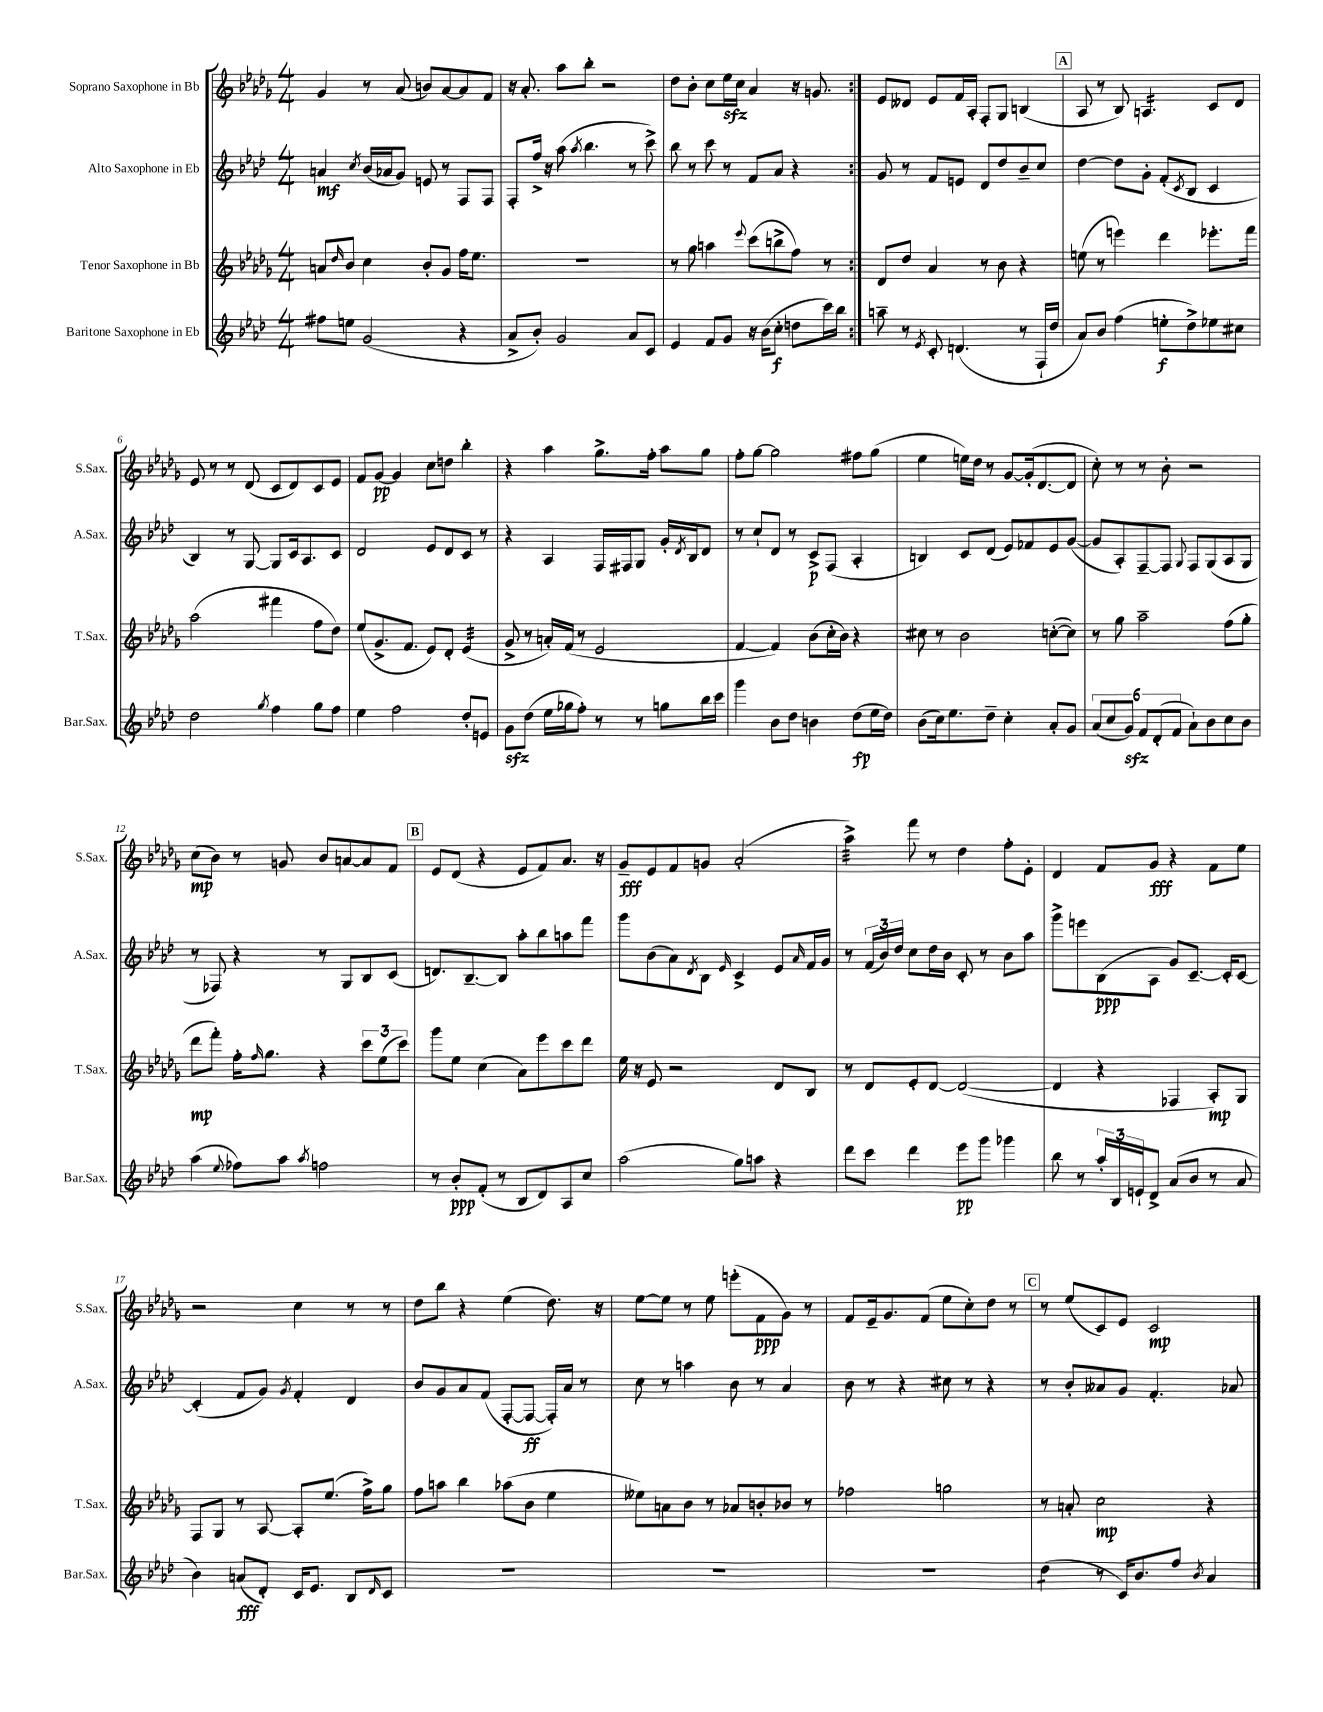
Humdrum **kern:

**kern	**kern	**kern	**kern
*staff4	*staff3	*staff2	*staff1
*clefG2	*clefG2	*clefG2	*clefG2
*k[b-e-a-d-]	*k[b-e-a-d-g-]	*k[b-e-a-d-]	*k[b-e-a-d-g-]
*M4/4	*M4/4	*M4/4	*M4/4
8ff#\L	8a/L	4a/	4g-/
.	16qqdd-/	.	.
8ee\J	8b-/J	.	.
.	.	8qcc/	.
(2g/	4cc\	(16b-/LL	8r
.	.	16a-/J	.
.	.	8g/J)	(8a-/
.	8b-'/L	8e/	8b/L)
.	8g-/J	8r	[8a-/
4r	16ff\LK	8F/L	8a-/]
.	8.ee-\J	.	.
.	.	8F/J	8f/J
=	=	=	=
8a-^/L	1r	8F'/L	16r
.	.	.	8.a-'/
8b-'/J)	.	16ff^/Jk	.
.	.	16r	.
2g/	.	(8aa-\	8aa-\L
.	.	8qaa-/	.
.	.	4.bb-\	8bb-'\J
.	.	.	2r
8a-/L	.	8r	.
8c/J	.	8ccc^\)	.
=	=	=	=
4e-/	8r	8bb-\	8dd-\L
.	8gg-\	8r	8b-'\J
8f/L	4aa\	8ccc\	8cc\L
8g/J	.	8r	16ee-\L
.	.	.	16cc\JJ
.	8qqeee-/	.	.
16r	(8ccc\L	8f/L	4a-/
(16b-\LK	.	.	.
8cc'\J	8bb^\	8a-/J	.
8dd\L	8ff\J)	4r	16r
.	.	.	8.g/
16ccc\L)	8r	.	.
16bb-\JJ	.	.	.
=:|!	=:|!	=:|!	=:|!
8aa~\	8d-/L	8g/	8e-/L
8r	8dd-/J	8r	8d--/J
8qe-/	.	.	.
8c'/	4a-/	8f/L	8e-/L
(4.d/	.	8e/J	16f/L
.	.	.	16A-'/JJ
.	8r	8d-/L	8F'/L
.	8b-\	8dd-/	8G-/J
8r	4r	8b-~/	(4B/
16F`/LL	.	8cc/J	.
16dd-/JJ	.	.	.
=	=	=	=
8a-/L)	(8ee\	[4dd-\	8A-/
8b-/J	8r	.	8r
(4ff\	4eee\)	8dd-\]L	8B-/)
.	.	8g'\J	4.A/
8ee'\L	4ddd-\	(8f'/L	.
.	.	8qc/	.
8dd-^\)	.	8B-/J	.
8ee-\	8.eee-'\L	4c/	8c/L
8cc#\J	.	.	8d-/J
.	16fff\Jk	.	.
=	=	=	=
2dd-\	(2aa-\	4B-/)	8e-/
.	.	.	8r
.	.	8r	8r
.	.	[8G/	(8d-/
8qgg/	.	.	.
4ff\	4fff#\	8G/]L	8c/L
.	.	16c/k	8d-/)
.	.	8.A-/	.
8gg\L	8ff\L	.	8c/
8ff\J	8dd-\J)	8c/J	8e-/J
=	=	=	=
4ee-\	(8ee-/L	2d-/	8f/L
.	8.g-^/	.	[8g-/J
2ff\	.	.	4g-/]
.	8.f/J	.	.
.	8e-/L)	8e-/L	8cc\L
.	8d-'/J	8d-/	8dd\J
8dd-'/L	(4e-/	8c/J	4bb-'\
8e/J	.	8r	.
=	=	=	=
8g\L	8g-^/	4r	4r
(8dd-\J	8r	.	.
16ee-\LL	16a'/LL)	4A-/	4aa-\
16gg-\J	(16f/JJ	.	.
8ff'\J)	8r	.	.
8r	2e-/	16F/LL	8.gg-^\L
.	.	16F#/J	.
8r	.	8G/J	.
.	.	.	16ff'\Jk
8gg\L	.	16g'/LL	8aa-\L
.	.	8qd-/	.
.	.	16B-/J	.
16bb-\L	.	8d-/J	8gg-\J
16ccc\JJ	.	.	.
=	=	=	=
4ggg\	[4f/	8r	8ff'\L
.	.	8cc`/L	[8gg-\J
8b-\L	4f/])	8d-/J	2gg-\]
8dd-\J	.	8r	.
4b\	(8b-\L	8c^/L	.
.	16cc'\L	(8F/J	.
.	16b-\JJ)	.	.
(8dd-\L	4r	4A-'/	8ff#\L
16ee-\L	.	.	(8gg-\J
16dd-\JJ)	.	.	.
=	=	=	=
(8b-\L	8cc#\	4B/)	4ee-\
16cc\k)	8r	.	.
8.ee-\	.	.	.
.	2b-\	8c/L	16ee\LL)
.	.	.	16dd-\JJ
8dd-~\J	.	(8d-/J	8r
4cc'\	.	8e-/L)	[8g-/L
.	.	8f-/	(16g-'/]k
.	.	.	[8.d-/
8a-'/L	([8cc'\L	8e-/	.
8g/J	8cc\]J)	([8g/J	8d-/]J
=	=	=	=
(12a-/L	8r	8g/]L	8cc'\)
12cc/	.	.	.
.	8gg-\	8A-'/)	8r
12g/J)	.	.	.
12f/L	2aa-~\	[8F~/	8r
(12d-'/	.	.	.
.	.	8F/]J	8b-'\
12f/J	.	.	.
.	.	8qqG/	.
8a-`\L)	.	8F/L	2r
8b-\	.	(8G/	.
8cc\	(8ff\L	8A-/	.
8b-\J	8gg-'\J	8G/J	.
=	=	=	=
(4aa-\	8ddd-\L	8r	(8cc\L
.	8fff'\J)	8F-/)	8b-\J)
8qqee-/	.	.	.
8ff-\L)	16ff'\LK	4r	8r
.	16qqff/	.	.
.	8.gg-\J	.	.
8aa-\J	.	.	8g/
8qaa-/	.	.	.
2ff\	4r	8r	8b-/L
.	.	8G/L	[8a/
.	12ccc\L	8B-/	8a/]
.	(12ee-\	.	.
.	.	(8c/J	8f/J
.	12ccc\J)	.	.
=	=	=	=
8r	8ggg-\L	8.d/L)	8e-/L
8b-'/L	8ee-\J	.	(8d-/J
.	.	[8.B-~/	.
(8f'/J	(4cc\	.	4r
8r	.	8B-/]J	.
8B-/L	8a-\L)	8aa-'\L	8e-/L
8d-/)	8eee-\	8bb-\	8f/)
8A-/	8ccc\	8aa\	8.a-/J
8cc/J	8ddd-\J	8fff\J	.
.	.	.	16r
=	=	=	=
(2aa-\	16ee-\	8ggg\L	8g-~/L
.	16r	.	.
.	8e-/	(8b-\	8e-/
.	2r	8a-\)	8f/
.	.	8qd-/	.
.	.	8B-\J	8g/J
.	.	16qqe-/	.
8gg\L)	.	4c^/	(2a-'/
8aa\J	.	.	.
4r	8d-/L	8e-/L	.
.	.	16qqa-/	.
.	8B-/J	16f/L	.
.	.	16g/JJ	.
=	=	=	=
8ddd-\L	8r	8r	4aa-^\)
8ccc\J	8d-/L	(24f/LL	.
.	.	24b-/)	.
.	.	24dd-/JJ	.
4ddd-\	8e-'/	8cc\L	8fff\
.	[8d-/J	16dd-\L	8r
.	.	16b-\JJ	.
8eee-\L	(2d-/_	8c'/	4dd-\
8ggg\J	.	8r	.
4ggg-\	.	8b-\L	8ff'\L
.	.	8aa-\J	8e-'\J
=	=	=	=
8bb-\	4d-/]	8ggg^\L	4d-/
8r	.	8eee\	.
24aa-'/LL	4r	(8B-\	8f/L
24B-/	.	.	.
24e`/J	.	.	.
8d-^/J	.	8A-\J	8g-/J
(8a-/L	4F-/	8g/L)	4r
8b-/J	.	[8.c~/J	.
8r	8A-'/L)	.	8f\L
.	.	16c'/]LK	.
8a-/	8G-/J	[8c/J	8ee-\J
=	=	=	=
4b-\)	8F/L	(4c'/]	2r
.	8G-/J	.	.
(8a/L	8r	8f/L	.
8d-'/J)	[8A-/	8g/J)	.
.	.	8qg/	.
16c/LK	8A-'/]L	4f'/	4cc\
8.e-/J	.	.	.
.	(8.ee-/J	.	.
8B-/L	.	4d-/	8r
.	16ff^\LK)	.	.
16qqd-/	.	.	.
8c/J	8gg-\J	.	8r
=	=	=	=
1r	8ff\L	8b-/L	8dd-\L
.	8aa\J	8g/	8bb-\J
.	4bb-\	8a-/	4r
.	.	(8f/J	.
.	(8aa-\L	[8F'/L	(4ee-\
.	8b-\J	8F/_J	.
.	4ee-\	16F'/]LL)	8.dd-\)
.	.	16a-/JJ	.
.	.	8r	.
.	.	.	16r
=	=	=	=
1r	8ee--\L)	8cc\	[8ee-\L
.	8a\	8r	8ee-\]J
.	8b-\J	4aa\	8r
.	8r	.	8ee-\
.	8a-/L	8b-\	(8eee'\L
.	8b'/	8r	8f\
.	8b-/J	4a-/	8g-\J)
.	8r	.	8r
=	=	=	=
1r	2ff-\	8b-\	8f/L
.	.	8r	16e-~/k
.	.	.	8.g-/
.	.	4r	.
.	.	.	(8f/J
.	2gg\	8cc#\	8ee-\L
.	.	8r	8cc'\)
.	.	4r	8dd-\J
.	.	.	8r
=	=	=	=
(4dd-\	8r	8r	8r
.	8a'/	8b-'/L	(8ee-/L
8r	2cc\	8a--/	8c/)
16c/LK)	.	8g/J	8e-/J
8.b-/	.	.	.
.	.	4.f'/	2c/
8ff/J	.	.	.
8qb-/	.	.	.
4a-/	4r	.	.
.	.	8a-/	.
==	==	==	==
*-	*-	*-	*-
